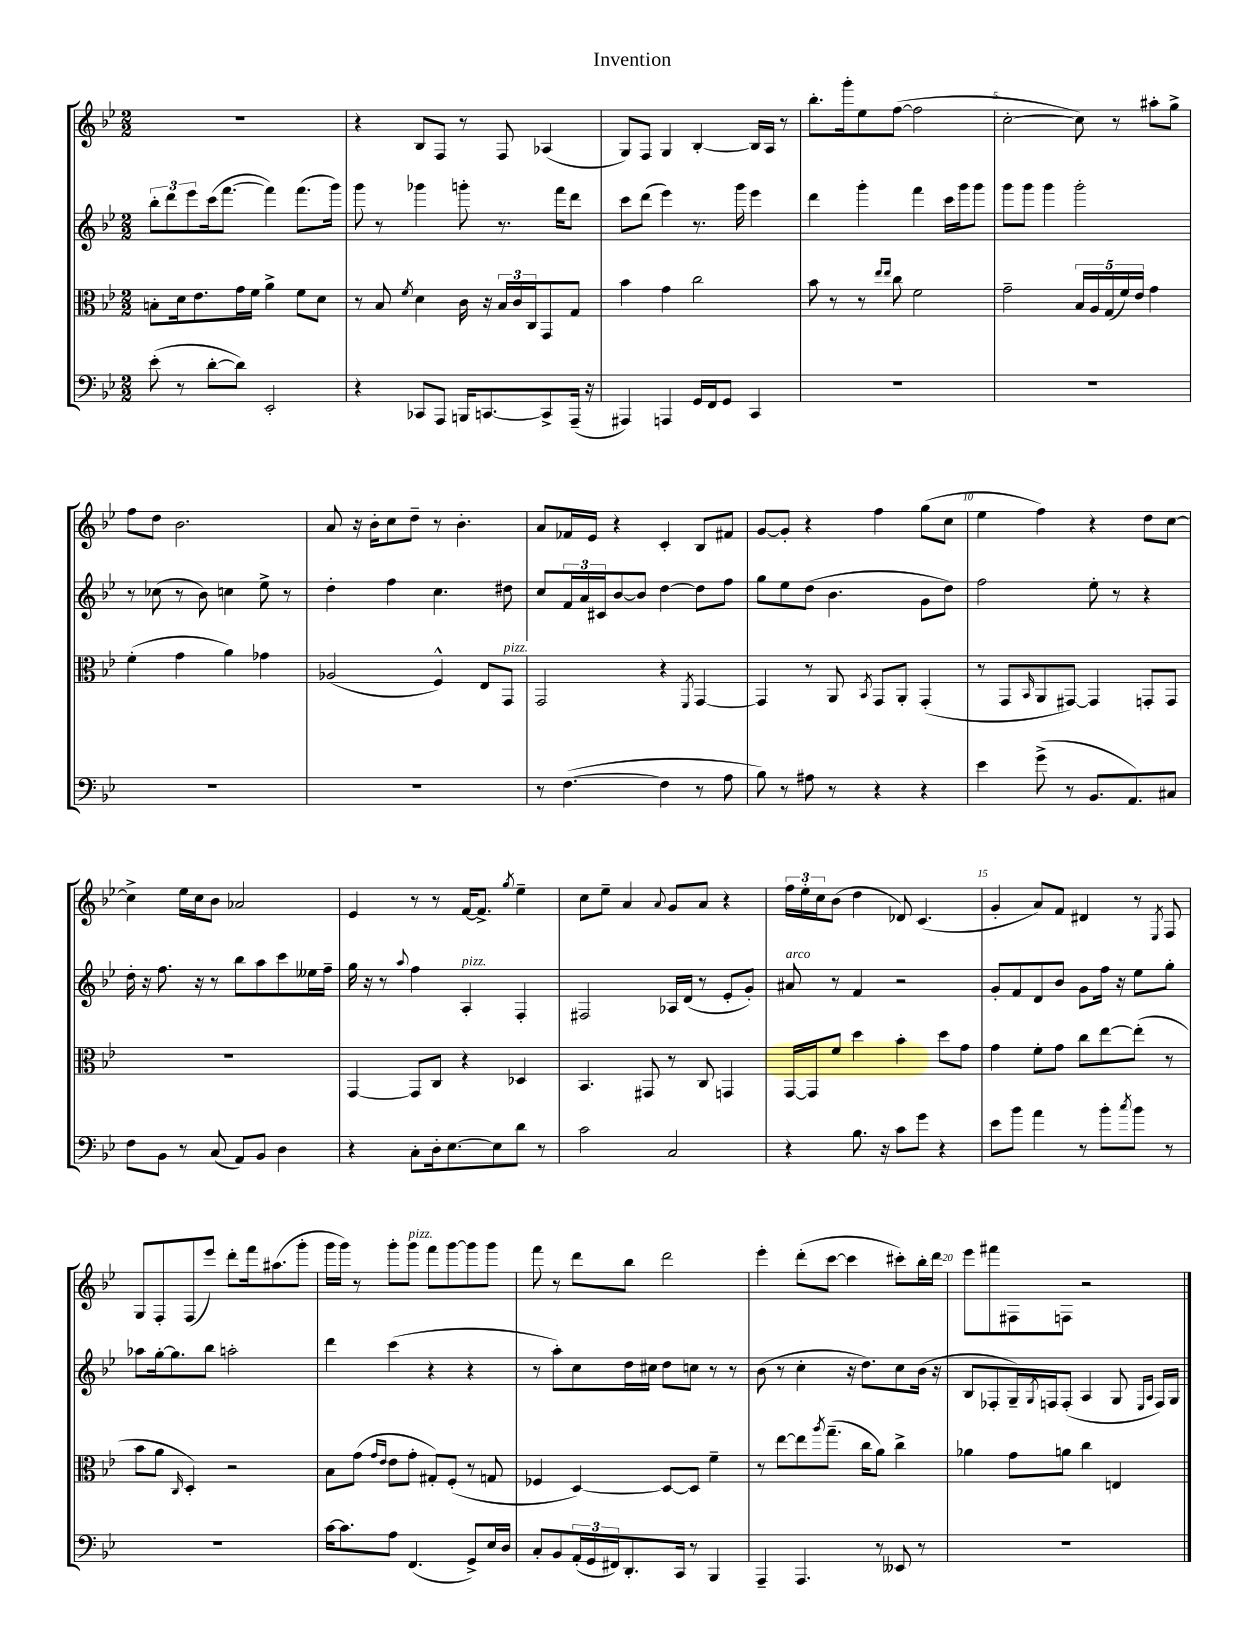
\header { title = "Invention" }
<<
\new StaffGroup <<
\new Staff = "s0" {
    \clef treble \key bes \major \numericTimeSignature \time 2/2
    R1 |
    r4 bes8 f8 r8 f8 aes4( |
    g8) f8 g4 bes4~-. bes16 a16 r8 |
    bes''8.-. g'''16-. ees''8 f''8~( f''2 |
    c''2~-. c''8) r8 ais''8-. g''8-> |
    f''8 d''8 bes'2. |
    a'8 r16 bes'16-. c''8 d''8-- r8 bes'4.-. |
    a'8 fes'16 ees'16 r4 c'4-. bes8 fis'8 |
    g'8~ g'8-. r4 f''4 g''8( c''8 |
    ees''4 f''4) r4 d''8 c''8~ |
    c''4-> ees''16 c''16 bes'8 aes'2 |
    ees'4 r8 r8 f'16~ f'8.-> \acciaccatura { g''8 } ees''4-- |
    c''8 ees''8-- a'4 \appoggiatura { a'8 } g'8 a'8 r4 |
    \tuplet 3/2 { f''16 ees''16-. c''16 } bes'8( d''4 des'8) c'4.( |
    g'4-. a'8) f'8 dis'4 r8 \acciaccatura { ees8 } f8 |
    g8 f8-. f8( ees'''8) d'''8-. f'''16 ais''8.( g'''8-. |
    g'''16 g'''16) r8 g'''8-. g'''8^\markup { \italic "pizz." } f'''8 g'''8~ g'''8 g'''8 |
    f'''8 r8 d'''8 bes''8 d'''2 |
    ees'''4-. d'''8-.( c'''8~ c'''4 cis'''8-.) bes''16-. d'''16 |
    ees'''8 fis'''8 fis8 f8 r2 \bar "|." |
}
\new Staff = "s1" {
    \clef treble \key bes \major \numericTimeSignature \time 2/2
    \tuplet 3/2 { bes''8-. d'''8 ees'''8 } c'''16( f'''8.~ f'''4) f'''8.( g'''16) |
    g'''8 r8 ges'''4 g'''8-. r8. f'''16 d'''8 |
    c'''8 d'''8( ees'''4) r8. g'''16 ees'''4 |
    d'''4 g'''4-. f'''4 c'''16 g'''16 g'''8 |
    g'''8 g'''8 g'''4 g'''2-. |
    r8 ces''8( r8 bes'8) c''4 ees''8-> r8 |
    d''4-. f''4 c''4. dis''8 |
    c''8 \tuplet 3/2 { f'16 a'16 cis'16 } bes'8~ bes'8 d''4~ d''8 f''8 |
    g''8 ees''8 d''8( bes'4. g'8 d''8) |
    f''2 ees''8-. r8 r4 |
    d''16-. r16 f''8. r16 r8 bes''8 a''8 c'''8 eeses''16 f''16-- |
    g''16 r16 r8 \appoggiatura { a''8 } f''4 a4-.^\markup { \italic "pizz." } f4-. |
    fis2 aes16 d'16( r8 ees'8-. g'8-.) |
    ais'8^\markup { \italic "arco" } r8 f'4 r2 |
    g'8-. f'8 d'8 bes'8 g'8 f''16 r16 ees''8 g''8-. |
    aes''8 g''16~-. g''8. bes''8 a''2-. |
    d'''4 c'''4( r4 r4 |
    r8 a''8-.) c''8 d''16 cis''16 d''8 c''8 r8 r8 |
    bes'8( r8 c''4-. r16 d''8.) c''8 bes'16( r16 |
    bes8 fes8-. g16--) \acciaccatura { g8 } f16 f8-.( a4 g8 \grace { ees16 a16 } f16) g16 \bar "|." |
}
\new Staff = "s2" {
    \clef alto \key bes \major \numericTimeSignature \time 2/2
    b8-. d'16 ees'8. g'16 f'16 a'4-> f'8 d'8 |
    r8 bes8 \acciaccatura { f'8 } d'4 c'16 r16 \tuplet 3/2 { bes16 c'16 c16 } g,8 g8 |
    bes'4 g'4 c''2 |
    bes'8 r8 r8 \grace { ees''16 ees''16 } c''8 f'2 |
    g'2-- \tuplet 5/4 { bes16 a16 g16( f'16) ees'16 } g'4 |
    f'4-.( g'4 a'4) ges'4 |
    aes2( f4-^) ees8 g,8^\markup { \italic "pizz." } |
    g,2 r4 \acciaccatura { f,8 } g,4~ |
    g,4 r8 a,8 \acciaccatura { bes,8 } g,8 a,8-. g,4-.( |
    r8 g,8 \grace { bes,16 } a,8 gis,8~) gis,4 g,8-. g,8 |
    R1 |
    g,4~ g,8 c8 r4 des4 |
    bes,4. gis,8 r8 c8 g,4 |
    g,16~ g,16 f'8 d''4 bes'4-. d''8 g'8 |
    g'4 f'8-. g'8 c''8 ees''8~ ees''8-.( r8 |
    bes'8 a'8 \grace { c16 } d4-.) r2 |
    bes8 g'8( \grace { g'16 ees'16 } ees'8 g'8-. gis8-.) f8-.( r8 g8 |
    fes4 d4~) d8~ d8 f'4-- |
    r8 ees''8~ ees''8 \acciaccatura { a''8 } g''8.--( c''16 a'8) c''4-> |
    aes'4 g'8 a'8 c''4 e4 \bar "|." |
}
\new Staff = "s3" {
    \clef bass \key bes \major \numericTimeSignature \time 2/2
    ees'8-.( r8 d'8~-. d'8) ees,2-. |
    r4 ces,8 a,,8 b,,16 c,8.~ c,8-> a,,16--( r16 |
    ais,,4) a,,4 g,16 f,16 g,8 c,4 |
    R1 |
    R1 |
    R1 |
    R1 |
    r8 f4.~( f4 r8 a8 |
    bes8) r8 ais8 r8 r4 r4 |
    ees'4 g'8->( r8 bes,8. a,8.) cis8 |
    f8 bes,8 r8 c8( a,8) bes,8 d4 |
    r4 c8-. d16-. ees8.~ ees8 d'8 r8 |
    c'2 c2 |
    r4 bes8. r16 c'8 g'8 r4 |
    ees'8 bes'8 a'4 r8 bes'8-. \acciaccatura { c''8 } bes'8 r8 |
    R1 |
    c'16~ c'8. a8 f,4.( g,8->) ees16 d16 |
    c8-. bes,8 \tuplet 3/2 { a,16-.( g,16 fis,16) } d,8.-. c,16 r8 bes,,4 |
    a,,4-- a,,4. r8 eeses,8 r8 |
    R1 \bar "|." |
}
>>
>>
\layout { \context { \Score \override BarNumber.break-visibility = ##(#f #t #t) barNumberVisibility = #(every-nth-bar-number-visible 5) } }
